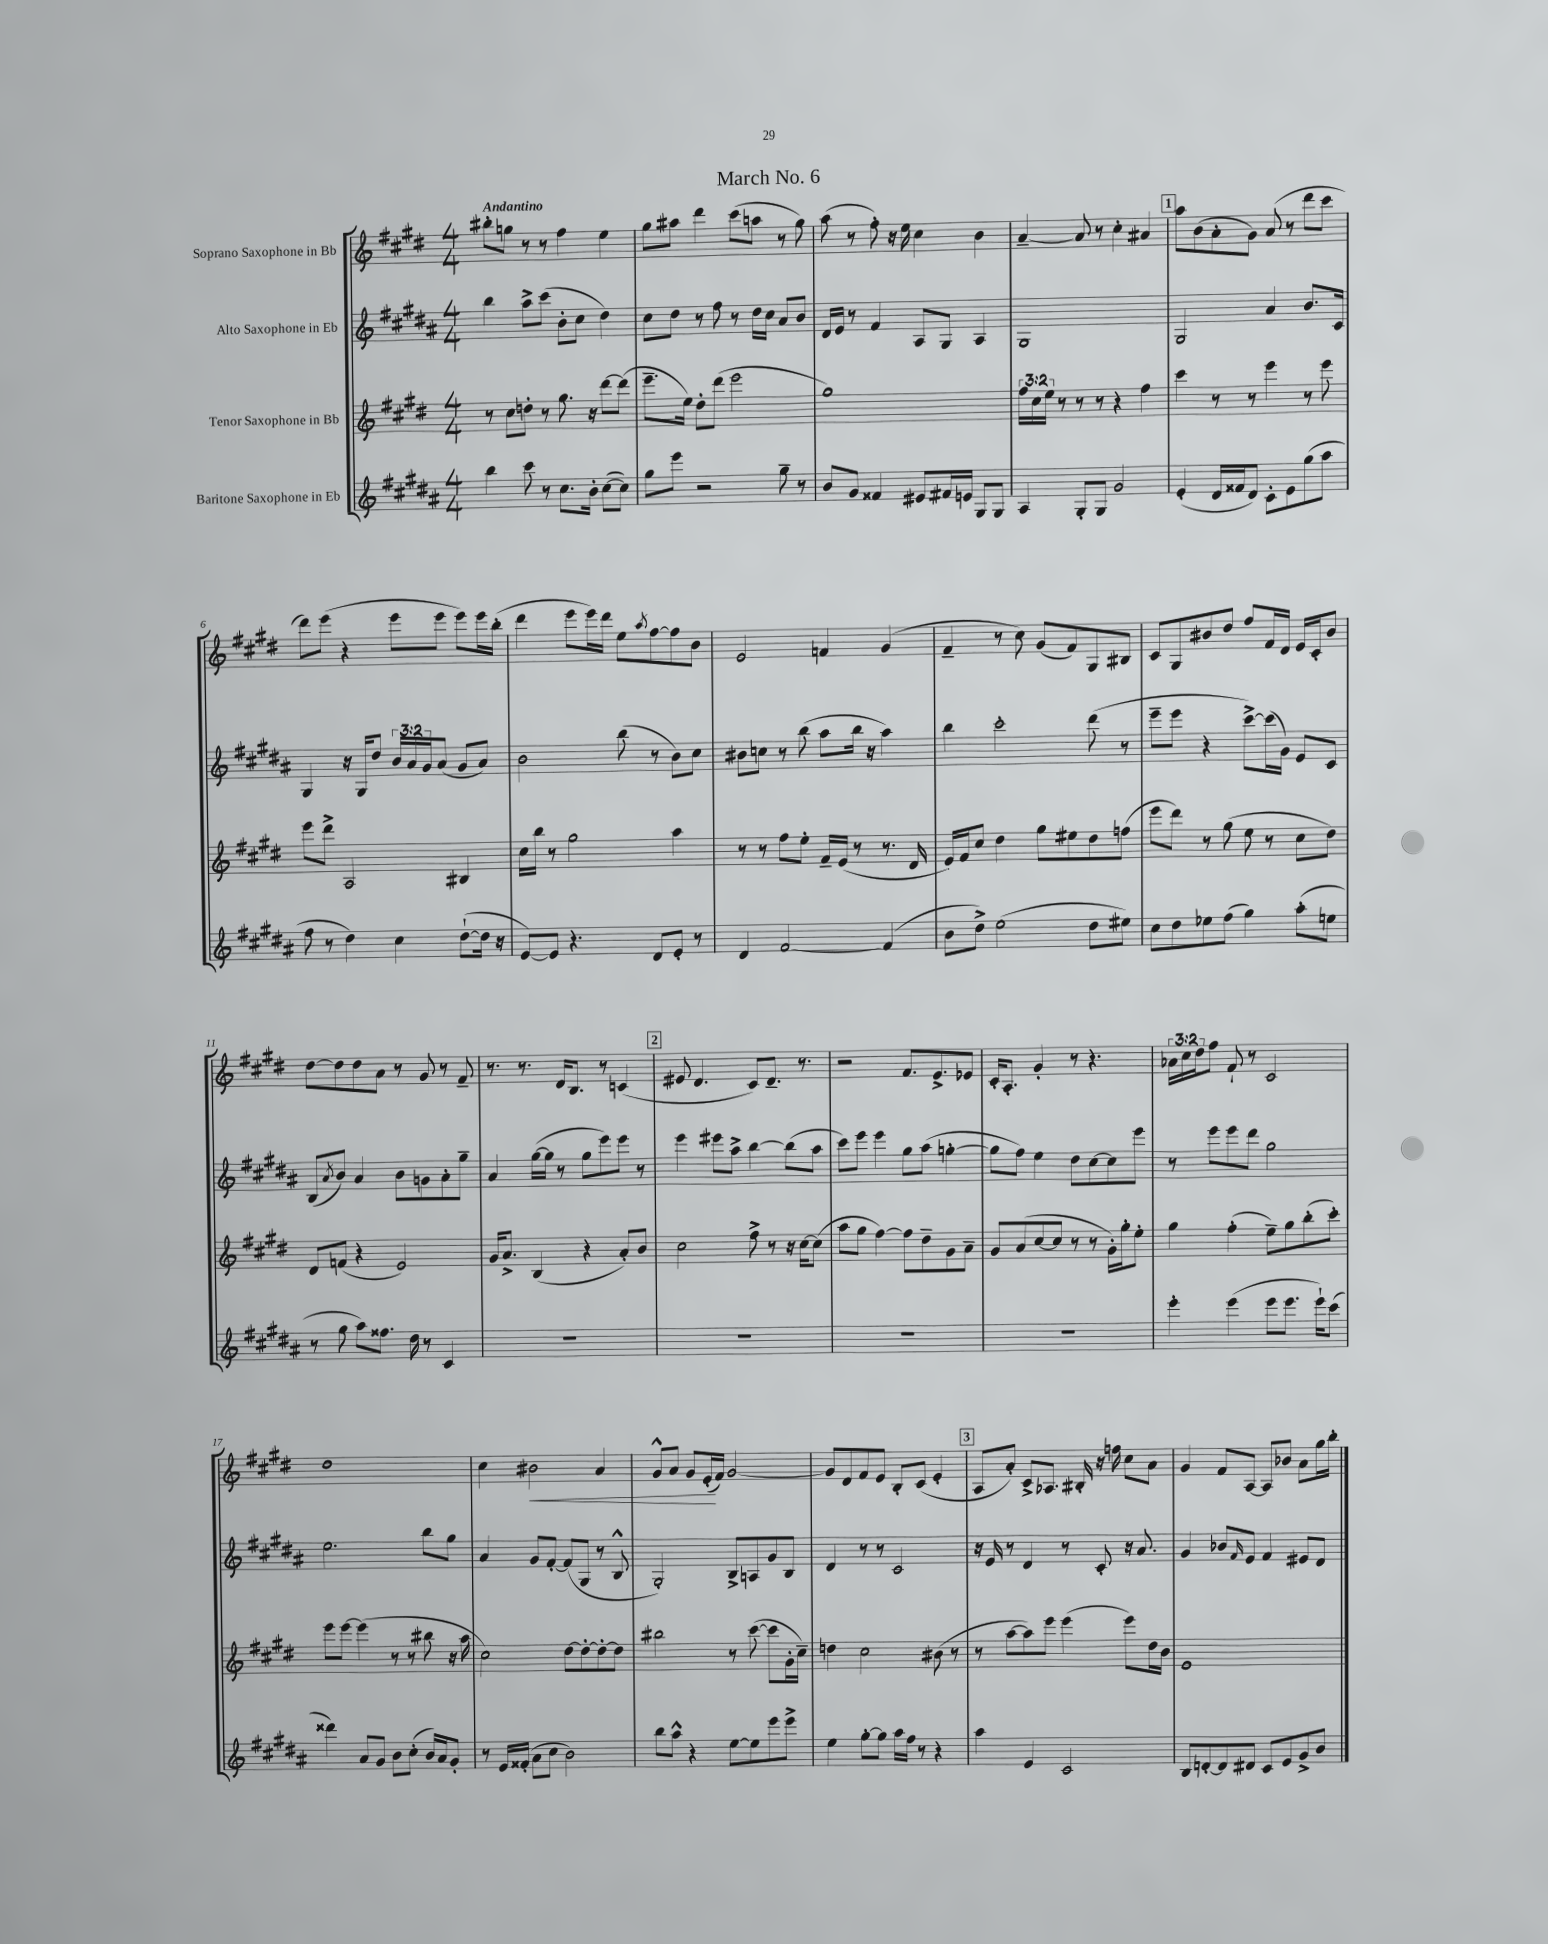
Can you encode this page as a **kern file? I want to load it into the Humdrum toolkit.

**kern	**kern	**kern	**kern
*staff4	*staff3	*staff2	*staff1
*clefG2	*clefG2	*clefG2	*clefG2
*k[f#c#g#d#a#]	*k[f#c#g#d#]	*k[f#c#g#d#a#]	*k[f#c#g#d#]
*M4/4	*M4/4	*M4/4	*M4/4
4bb	8r	4bb	8bb#'
.	8cc#	.	8gg
8ccc#	8dd'	8aa#^	8r
8r	8r	(8ccc#	8r
8.cc#	8.gg#	8b'	4ff#
.	.	8cc#	.
16b'	16r	.	.
([8cc#	[8ddd#	4dd#)	4ee
8cc#])	(8ddd#]	.	.
=	=	=	=
8gg#	8.eee~	8cc#	8gg#
8eee	.	8dd#	8aa#
.	16ee)	.	.
2r	8dd#'	8r	4ddd#
.	(8ddd#	8ff#	.
.	2eee	8r	(8ccc#
.	.	16dd#	8aa
.	.	16cc#	.
8gg#~	.	8a#	8r
8r	.	8b	8gg#)
=	=	=	=
8b	1gg#)	16d#	(8aa
.	.	16e	.
8g#	.	8r	8r
4f##	.	4f#	8ff#')
.	.	.	16r
.	.	.	16ee
8e#	.	8A#	4cc#
16f#	.	8G#	.
16e	.	.	.
8G#	.	4A#	4b
8G#	.	.	.
=	=	=	=
4A#	24ff#	1G#	[4a~
.	24cc#	.	.
.	24ee	.	.
.	8r	.	.
8G#'	8r	.	8a]
8G#	8r	.	8r
2g#	4r	.	4cc#'
.	4ff#	.	4a#
=	=	=	=
(4e'	4ccc#	2G#	8aa
.	.	.	(8b
16d#	8r	.	8a'
16f##	.	.	.
8d#)	8r	.	8g#)
8c#'	4eee	4a#	(8a
8e	.	.	8r
(8gg#	8r	8.b	8ddd#
8aa#	8eee	.	8ccc#
.	.	16c#	.
=	=	=	=
8ff#	8eee	4G#	8ddd#)
8r	8ddd#^	.	(8eee
4dd#)	2A	16r	4r
.	.	16G#	.
.	.	8dd#	.
4cc#	.	24b	8eee
.	.	24a#	.
.	.	24g#	.
.	.	(8a#	8eee
([8dd#`	4B#	8g#	8eee)
16dd#]	.	8a#)	16eee
16r	.	.	(16bb'
=	=	=	=
[8e)	16cc#	2b	4ddd#
.	16bb	.	.
8e]	8r	.	.
4.r	2gg#	.	8eee
.	.	.	16eee)
.	.	.	16ddd#
.	.	(8bb	8ee
.	.	.	8qaa
8d#	.	8r	[8ff#
8e'	4aa	8b)	8ff#]
8r	.	8cc#	8b
=	=	=	=
4d#	8r	8b#	2e
.	8r	8cc	.
[2f#	8ff#	8r	.
.	8ee'	(8bb	.
.	16f#~	8aa#	4f
.	(16e	.	.
.	8r	16bb	.
.	.	16r	.
(4f#]	8.r	4aa#)	(4g#
.	16d#	.	.
=	=	=	=
8b	16e)	4bb	4f#~
.	16f#	.	.
8dd#^)	8cc#	.	.
(2ee	4dd#	2ccc#'	8r
.	.	.	8cc#)
.	8gg#	.	(8g#
.	8ee#	.	8f#)
8dd#	8dd#	(8ddd#	8G#
8ee#)	(8ff	8r	8B#
=	=	=	=
8cc#	8eee	8eee~	8c#
8dd#	8ddd#)	8eee	8G#
8ee-	8r	4r	8b#
(8ff#	(8gg#	.	8dd#
4gg#)	8ee	[8ccc#^)	8ff#
.	8r	(16ccc#]	16f#
.	.	16g#)	16d#
(8aa#'	8cc#	8e	16e
.	.	.	16c#'
8ee	8dd#)	8c#	8b#
=	=	=	=
8r	8d#	(8B	[8dd#
.	.	8qa#	.
8gg#	(8f	8b)	8dd#]
8aa#)	4r	4a#	8dd#
8.ff##	.	.	8a
.	2e)	8b	8r
16dd#	.	.	.
8r	.	8g	8g#
4c#	.	8a#'	8r
.	.	8gg#~	8f#~
=	=	=	=
1r	16g#	4a#	8.r
.	8.a^	.	.
.	.	.	8.r
.	(4B	([16gg#	.
.	.	16gg#]	.
.	.	8r	16d#
.	.	.	8.B
.	4r	8gg#	.
.	.	8eee)	8r
.	8a')	8eee	(4c
.	8b	8r	.
=	=	=	=
1r	2cc#	4eee	8e#
.	.	.	4.d#
.	.	8eee#	.
.	.	8aa#^	.
.	8ff#^	[4bb	8c#)
.	8r	.	8.d#~
.	16r	(8bb]	.
.	[16cc#	.	8.r
.	(8cc#]	8aa#	.
=	=	=	=
1r	8aa	8ccc#)	2r
.	8gg#	8eee	.
.	[4ff#)	4eee	.
.	8ff#]	8gg#	8.f#
.	8dd#~	(8aa#	.
.	.	.	8.e^
.	8g#	[4gg'	.
.	8a~	.	8e-
=	=	=	=
1r	8g#	8gg]	16c#'
.	.	.	8.A'
.	(8a	8ff#)	.
.	[8cc#	4ee	4g#'
.	8cc#]	.	.
.	8r	8dd#	8r
.	8r	[8cc#	4.r
.	16g#')	8cc#]	.
.	16gg#'	.	.
.	8ee'	8eee	.
=	=	=	=
4eee'	4gg#	8r	24a-
.	.	.	24cc#
.	.	.	24dd#
.	.	8eee	8ff#
(4eee	(4ff#'	8eee	8f#`
.	.	8ddd#	8r
8eee	8ee~)	2gg#	2c#
8.eee	8gg#	.	.
.	(8bb'	.	.
16eee`)	.	.	.
(8ccc#	8ccc#')	.	.
=	=	=	=
4ddd##)	8eee	2.ee	1dd#
.	[8eee	.	.
8a#	(4eee]	.	.
8g#	.	.	.
8b	8r	.	.
(8cc#'	8r	.	.
16b)	8bb#	8bb	.
16a#	.	.	.
8g#'	16r	8gg#	.
.	16aa	.	.
=	=	=	=
8r	2cc#)	4a#	4cc#
16e	.	.	.
(16f##'	.	.	.
8a#	.	8g#	2b#
8cc#	.	[8f#'	.
2b)	[8dd#	(8f#]	.
.	8dd#'_	8G#	.
.	8dd#'_	8r	4a
.	8dd#]	8B^^	.
=	=	=	=
8bb	2bb#	2G#')	8g#^^
8aa#^^	.	.	8a
4r	.	.	8g#
.	.	.	(16e'
.	.	.	16f#)
[8ee	8r	8B^	[2g#
8ee]	([8ccc#	8A	.
8eee	8ccc#]	8g#	.
8eee^	16g#'	8B	.
.	16cc#~)	.	.
=	=	=	=
4ee	4dd	4d#	8g#]
.	.	.	8d#
[8gg#'	2cc#	8r	8f#
8gg#]	.	8r	8e
16aa#	.	2c#	8B'
16ff#	.	.	.
8r	.	.	(8c#
4r	(8b#	.	4e'
.	8r	.	.
=	=	=	=
4aa#	8r	16r	8A
.	.	16e	.
.	[8aa	8r	8a')
4e	8aa])	4d#	8c#^
.	8eee	.	8.A-
2c#	(4eee	8r	.
.	.	.	16B#'
.	.	8c#'	16r
.	.	.	16ff
.	8eee)	16r	8cc#
.	.	8.a#	.
.	16dd#	.	8a
.	16b	.	.
=	=	=	=
8B	1e	4g#	4g#
[8d'	.	.	.
8d]	.	8b-	8f#
.	.	16qqf#	.
8d#	.	8e	[8A
8c#	.	4f#	8A]
8e	.	.	8b-
8g#^	.	8e#	8a
8b	.	8d#	16gg#
.	.	.	16bb'
==	==	==	==
*-	*-	*-	*-
